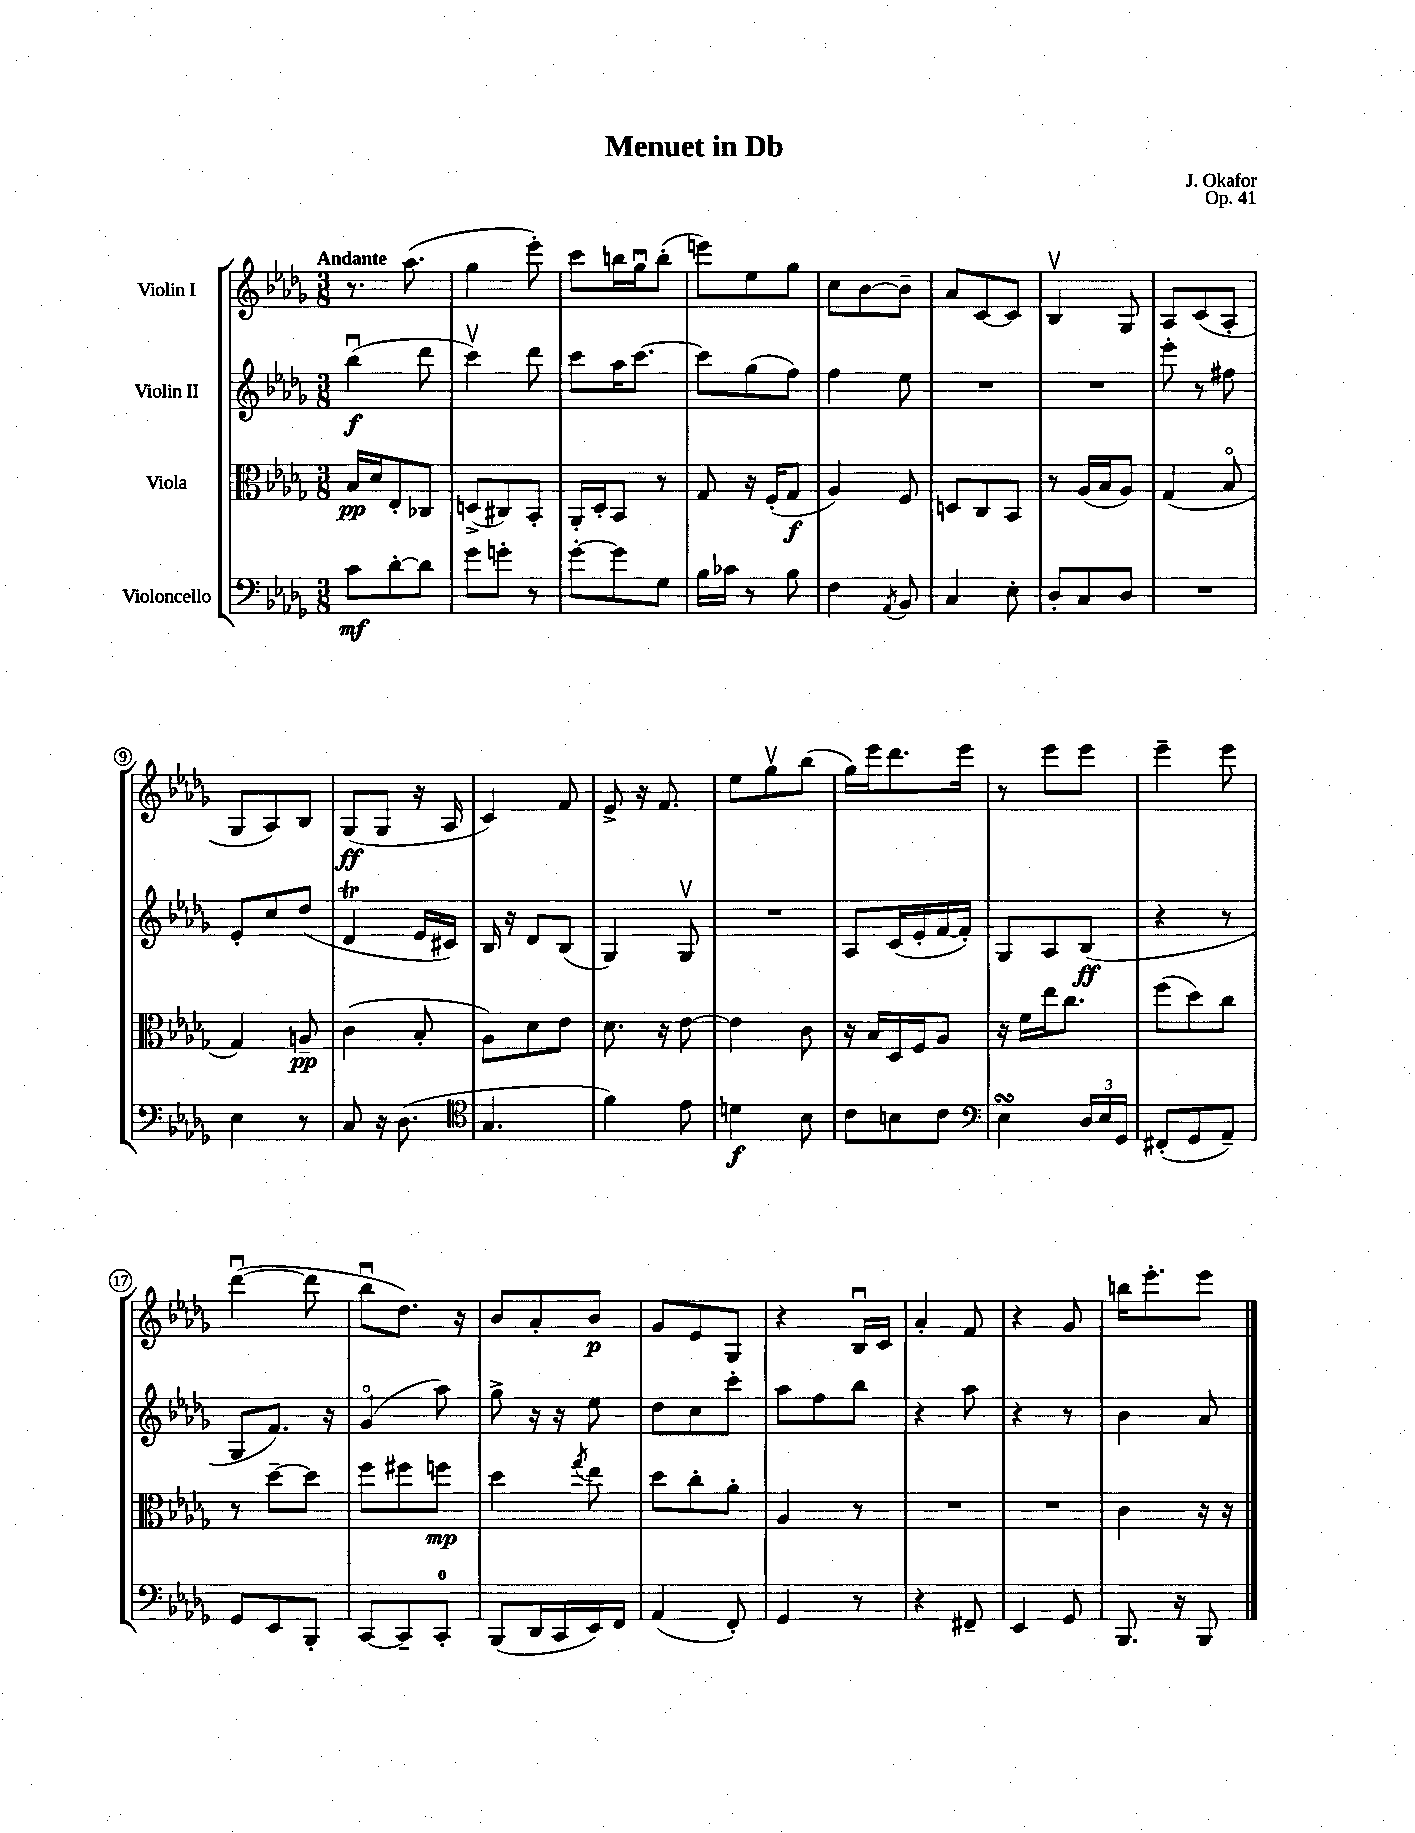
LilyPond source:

\header { title = "Menuet in Db" composer = "J. Okafor" opus = "Op. 41" }
<<
\new StaffGroup <<
\new Staff = "s0" \with { instrumentName = "Violin I" } {
    \clef treble \key des \major \numericTimeSignature \time 3/8 \tempo "Andante"
    \autoBeamOff r8. aes''8.( |
    ges''4 ees'''8-.) |
    c'''8[ b''16 ges''16\downbow b''8]-.( |
    e'''8[) ees''8 ges''8] |
    c''8[ bes'8~ bes'8]-- |
    aes'8[ c'8~ c'8] |
    bes4\upbow ges8 |
    aes8[ c'8( aes8]-. |
    ges8[ aes8) bes8] |
    ges8[\ff( ges8] r16 aes16 |
    c'4) f'8 |
    ees'8-> r16 f'8. |
    ees''8[ ges''8\upbow bes''8]( |
    ges''16[) ees'''16 des'''8. ees'''16] |
    r8 ees'''8[ ees'''8] |
    ees'''4-- ees'''8 |
    des'''4~\downbow( des'''8 |
    bes''8[\downbow des''8.]) r16 |
    bes'8[ aes'8-. bes'8]\p |
    ges'8[ ees'8 ges8] |
    r4 bes16[\downbow c'16] |
    aes'4-. f'8 |
    r4 ges'8 |
    b''16[ ees'''8.-. ees'''8] \bar "|." |
}
\new Staff = "s1" \with { instrumentName = "Violin II" } {
    \clef treble \key des \major \numericTimeSignature \time 3/8
    \autoBeamOff bes''4\downbow\f( des'''8 |
    c'''4\upbow) des'''8 |
    c'''8[ aes''16 c'''8.]~ |
    c'''8[ ges''8( f''8]) |
    f''4 ees''8 |
    R4. |
    R4. |
    ees'''8-. r8 fis''8 |
    ees'8[-. c''8 des''8]( |
    des'4\trill ees'16[ cis'16]) |
    bes16 r16 des'8[ bes8]( |
    ges4) ges8\upbow |
    R4. |
    aes8[ c'16( ees'16-. f'16~ f'16]-.) |
    ges8[ aes8 bes8]\ff( |
    r4 r8 |
    ges8[ f'8.]) r16 |
    ges'4\flageolet( aes''8) |
    ges''8-> r16 r16 ees''8 |
    des''8[ c''8 c'''8]-. |
    aes''8[ f''8 bes''8] |
    r4 aes''8 |
    r4 r8 |
    bes'4 aes'8 \bar "|." |
}
\new Staff = "s2" \with { instrumentName = "Viola" } {
    \clef alto \key des \major \numericTimeSignature \time 3/8
    \autoBeamOff bes16[\pp des'16 ees8-. ces8] |
    d8[->( cis8) bes,8]-. |
    aes,16[-. des16-. bes,8] r8 |
    ges8 r16 f16[-.( ges8]\f |
    aes4) f8 |
    d8[ c8 bes,8] |
    r8 aes16[( bes16 aes8]) |
    ges4( bes8\flageolet |
    ges4) a8--\pp |
    c'4( bes8-. |
    aes8[) des'8 ees'8] |
    des'8. r16 ees'8~ |
    ees'4 c'8 |
    r16 bes16[ des16 f16 aes8] |
    r16 f'16[ ees''16 c''8.] |
    f''8[( des''8) c''8] |
    r8 des''8[~-- des''8] |
    f''8[ fis''8 f''8]\mp |
    des''4 \acciaccatura { ges''8 } ees''8 |
    des''8[ c''8-. aes'8]-. |
    aes4 r8 |
    R4. |
    R4. |
    c'4 r16 r16 \bar "|." |
}
\new Staff = "s3" \with { instrumentName = "Violoncello" } {
    \clef bass \key des \major \numericTimeSignature \time 3/8
    \autoBeamOff c'8[\mf des'8~-. des'8] |
    ges'8[ g'8]-. r8 |
    ges'8[~-. ges'8 ges8] |
    bes16[ ces'16] r8 bes8 |
    f4 \acciaccatura { aes,8 } bes,8 |
    c4 ees8-. |
    des8[-. c8 des8] |
    R4. |
    ees4 r8 |
    c8 r16 des8.( |
    \clef tenor ges4. |
    f'4) ees'8 |
    d'4\f bes8 |
    c'8[ b8 c'8] |
    \clef bass ees4\turn \tuplet 3/2 { des16[ ees16 ges,16] } |
    fis,8[-.( ges,8 aes,8]--) |
    ges,8[ ees,8 bes,,8]-. |
    c,8[~ c,8-- c,8]-0-. |
    bes,,8[( des,16 c,16 ees,16) f,16] |
    aes,4( f,8-.) |
    ges,4 r8 |
    r4 fis,8-- |
    ees,4 ges,8 |
    bes,,8. r16 bes,,8 \bar "|." |
}
>>
>>
\layout { \context { \Score \override BarNumber.stencil = #(make-stencil-circler 0.1 0.3 ly:text-interface::print) } }
